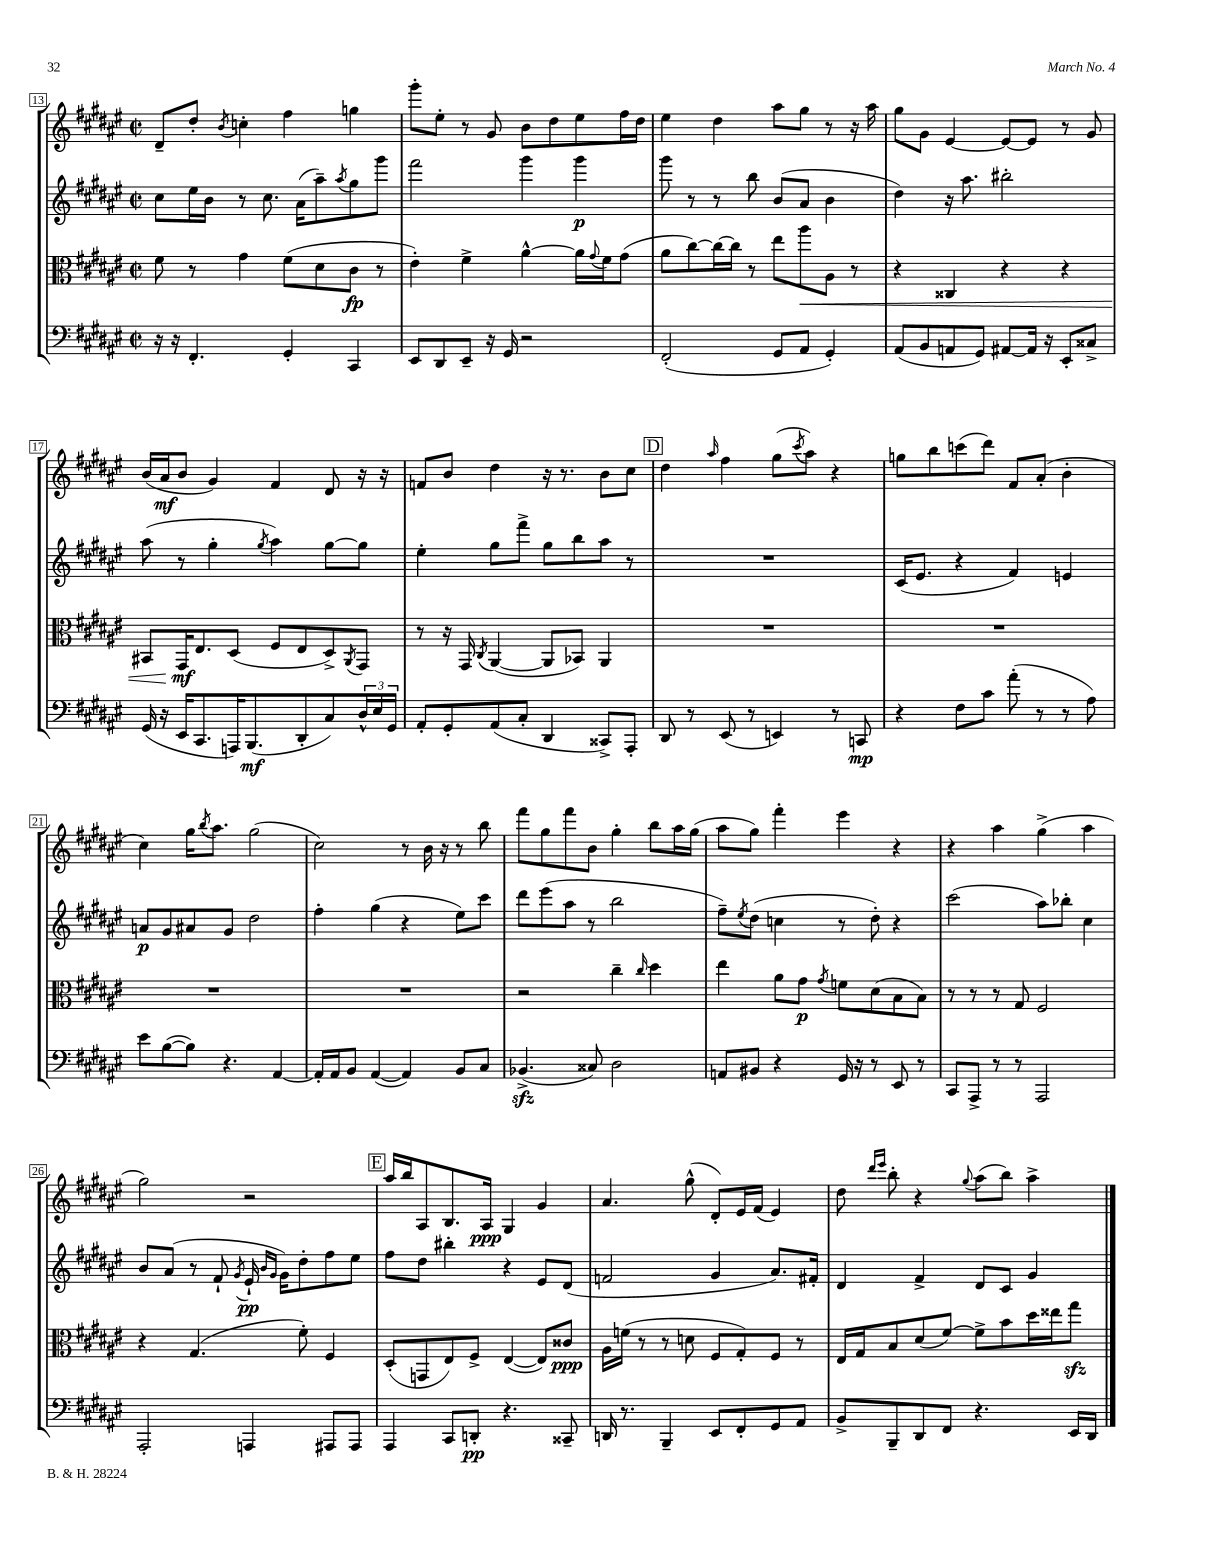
<<
\new StaffGroup <<
\new Staff = "s0" {
    \clef treble \key fis \major \defaultTimeSignature \time 2/2
    dis'8-- dis''8-. \acciaccatura { b'8 } c''4-. fis''4 g''4 |
    gis'''8-. eis''8-. r8 gis'8 b'8 dis''8 eis''8 fis''16 dis''16 |
    eis''4 dis''4 ais''8 gis''8 r8 r16 ais''16 |
    gis''8 gis'8 eis'4~ eis'8~ eis'8 r8 gis'8 |
    b'16( ais'16\mf b'8 gis'4) fis'4 dis'8 r16 r16 |
    f'8 b'8 dis''4 r16 r8. b'8 cis''8 |
    \mark \markup { \box "D" } dis''4 \grace { ais''16 } fis''4 gis''8( \acciaccatura { cis'''8 } ais''8) r4 |
    g''8 b''8 c'''8( dis'''8) fis'8 ais'8-.( b'4-. |
    cis''4) gis''16 \acciaccatura { b''8 } ais''8. gis''2( |
    cis''2) r8 b'16 r16 r8 b''8 |
    fis'''8 gis''8 fis'''8 b'8 gis''4-. b''8 ais''16 gis''16( |
    ais''8 gis''8) fis'''4-. eis'''4 r4 |
    r4 ais''4 gis''4->( ais''4 |
    gis''2) r2 |
    \mark \markup { \box "E" } ais''16 b''16 ais8 b8. ais16\ppp gis4 gis'4 |
    ais'4. gis''8-^( dis'8-.) eis'16 fis'16( eis'4) |
    dis''8 \grace { dis'''16 eis'''16 } b''8-. r4 \appoggiatura { gis''8 } ais''8( b''8) ais''4-> \bar "|." |
}
\new Staff = "s1" {
    \clef treble \key fis \major \defaultTimeSignature \time 2/2
    cis''8 eis''16 b'16 r8 cis''8. ais'16( ais''8--) \acciaccatura { ais''8 } gis''8 gis'''8 |
    fis'''2 gis'''4 gis'''4\p |
    gis'''8 r8 r8 b''8 b'8( ais'8 b'4 |
    dis''4) r16 ais''8. bis''2-. |
    ais''8( r8 gis''4-. \acciaccatura { gis''8 } ais''4) gis''8~ gis''8 |
    eis''4-. gis''8 fis'''8-> gis''8 b''8 ais''8 r8 |
    \mark \markup { \box "D" } R1 |
    cis'16( eis'8. r4 fis'4) e'4 |
    a'8\p gis'8 ais'8 gis'8 dis''2 |
    fis''4-. gis''4( r4 eis''8) cis'''8 |
    dis'''8 eis'''8( ais''8 r8 b''2 |
    fis''8--) \acciaccatura { eis''8 } dis''8( c''4 r8 dis''8-.) r4 |
    cis'''2( ais''8) bes''8-. cis''4 |
    b'8 ais'8( r8 fis'8-! \acciaccatura { gis'8 } eis'16-!\pp \grace { b'16 gis'16 } gis'16) dis''8-. fis''8 eis''8 |
    \mark \markup { \box "E" } fis''8 dis''8 bis''4-. r4 eis'8 dis'8( |
    f'2 gis'4 ais'8.) fis'16-. |
    dis'4 fis'4-> dis'8 cis'8 gis'4 \bar "|." |
}
\new Staff = "s2" {
    \clef alto \key fis \major \defaultTimeSignature \time 2/2
    fis'8 r8 gis'4 fis'8( dis'8 cis'8\fp r8 |
    eis'4-.) fis'4-> ais'4~-^ ais'16 \appoggiatura { gis'8 } fis'16 gis'8( |
    ais'8 cis''8~) cis''16~ cis''16 r8 eis''8 ais''8\< ais8 r8 |
    r4 cisis4 r4 r4 |
    bis,8 gis,16\mf\! eis8. dis8( fis8 eis8 dis8->) \acciaccatura { ais,8 } gis,8 |
    r8 r16 gis,16 \acciaccatura { cis8 } ais,4~( ais,8 bes,8) ais,4 |
    \mark \markup { \box "D" } R1 |
    R1 |
    R1 |
    R1 |
    r2 cis''4-- \grace { cis''16 } dis''4 |
    eis''4 ais'8 gis'8\p \acciaccatura { gis'8 } f'8 dis'8( b8 b8) |
    r8 r8 r8 gis8 fis2 |
    r4 gis4.( fis'8-.) fis4 |
    \mark \markup { \box "E" } dis8-.( g,8 eis8) fis8-> eis4~( eis8) cisis'8\ppp |
    ais16 f'16( r8 r8 d'8 fis8 gis8-.) fis8 r8 |
    eis16 gis16 b8 dis'8( fis'8~) fis'8-> b'8 dis''16 eisis''16 gis''8\sfz \bar "|." |
}
\new Staff = "s3" {
    \clef bass \key fis \major \defaultTimeSignature \time 2/2
    r16 r16 fis,4.-. gis,4-. cis,4 |
    eis,8 dis,8 eis,8-- r16 gis,16 r2 |
    fis,2-.( gis,8 ais,8 gis,4-.) |
    ais,8( b,8 a,8 gis,8) ais,8~ ais,16 r16 eis,8-. cisis8-> |
    gis,16( r16 eis,16 cis,8. a,,16) b,,8.\mf( dis,8-. cis8) \tuplet 3/2 { dis16-^ eis16 gis,16 } |
    ais,8-. gis,8-. ais,8( cis8-. dis,4 cisis,8->) ais,,8-. |
    \mark \markup { \box "D" } dis,8 r8 eis,8( r8 e,4) r8 c,8\mp |
    r4 fis8 cis'8 ais'8-.( r8 r8 ais8) |
    eis'8 b8~( b8) r4. ais,4~ |
    ais,16-. ais,16 b,8 ais,4~( ais,4) b,8 cis8 |
    bes,4.->\sfz( cisis8) dis2 |
    a,8 bis,8 r4 gis,16 r16 r8 eis,8 r8 |
    cis,8 ais,,8-> r8 r8 ais,,2 |
    ais,,2-. a,,4 ais,,8 ais,,8 |
    \mark \markup { \box "E" } ais,,4 cis,8 d,8-.\pp r4. cisis,8-- |
    d,16 r8. b,,4-- eis,8 fis,8-. gis,8 ais,8 |
    b,8-> b,,8-- dis,8 fis,8 r4. eis,16 dis,16 \bar "|." |
}
>>
>>
\layout { \context { \Score currentBarNumber = #13 \override BarNumber.stencil = #(make-stencil-boxer 0.1 0.3 ly:text-interface::print) } }
